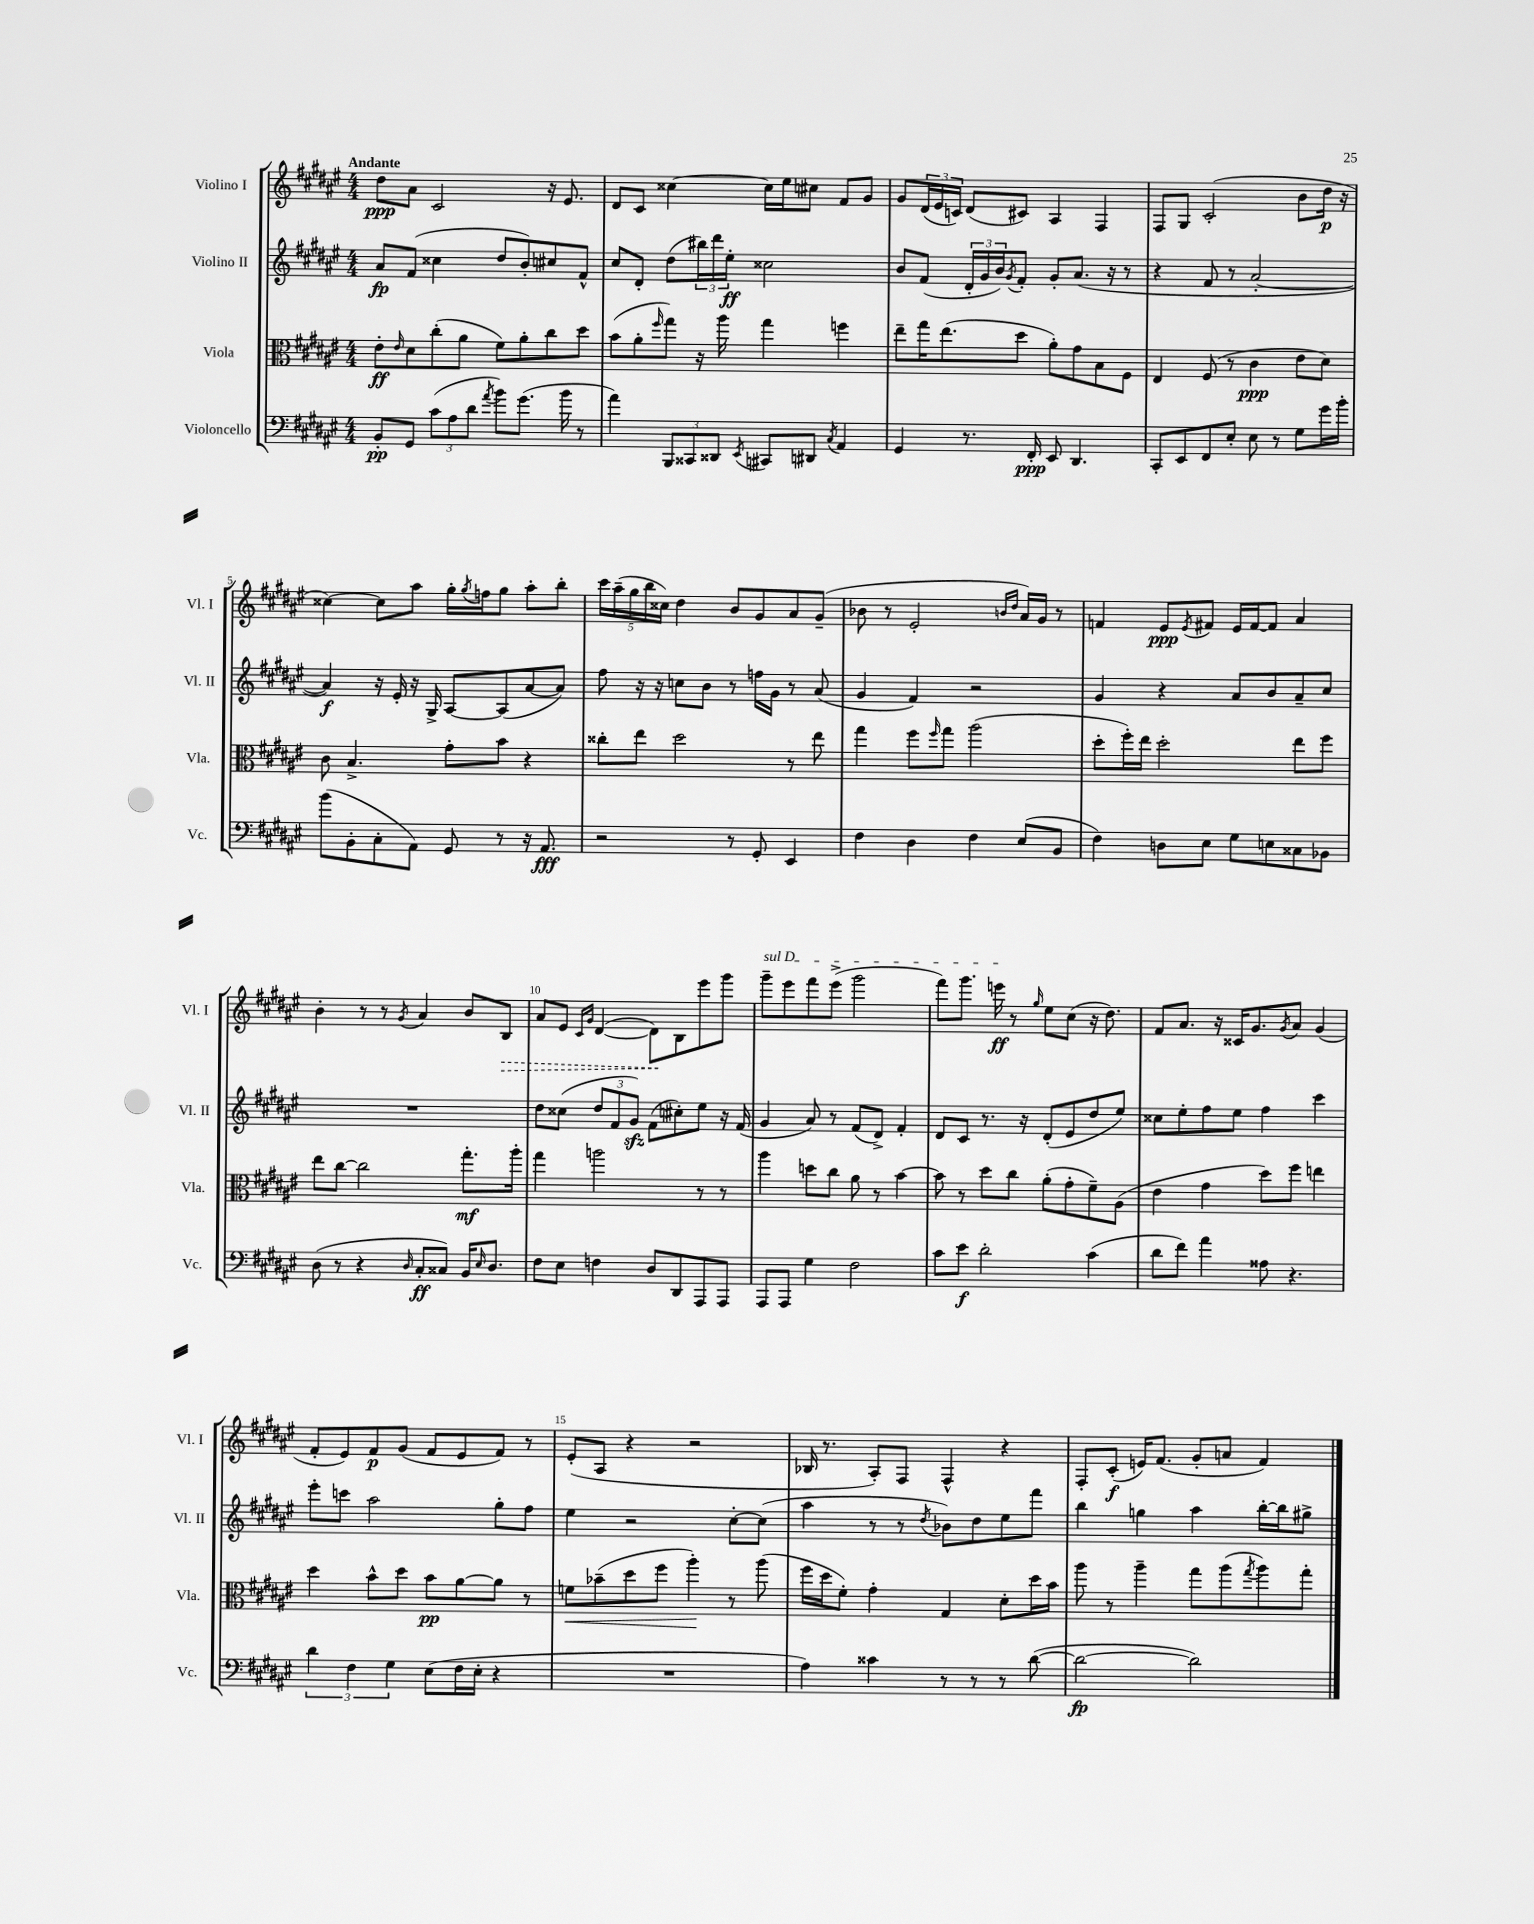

**kern	**kern	**kern	**kern
*staff4	*staff3	*staff2	*staff1
*clefF4	*clefC3	*clefG2	*clefG2
*k[f#c#g#d#a#e#]	*k[f#c#g#d#a#e#]	*k[f#c#g#d#a#e#]	*k[f#c#g#d#a#e#]
*M4/4	*M4/4	*M4/4	*M4/4
8BB'	8e#'	8a#	8dd#
.	16qqe#	.	.
8GG#	8d#	(8f#	8a#
(12c#	(8cc#'	4cc##	2c#
12A#	.	.	.
.	8a#	.	.
12d#	.	.	.
8qa#	.	.	.
8b)	8f#)	8dd#	.
(8.g#	8a#'	8b')	.
.	8cc#	8cc#	16r
16b	.	.	8.e#
8r	8dd#	8f#^^	.
=	=	=	=
4a#)	(8b	8cc#	8d#
.	8a#'	8d#'	8c#
.	16qqff#	.	.
12BBB	8gg#)	(8dd#	[4cc##
12CC##	.	.	.
.	16r	24bb#)	.
12DD##	.	24ddd#	.
.	16aa#	.	.
.	.	24ee#'	.
8qEE#	.	.	.
8CC#	4gg#	2cc##	16cc##]
.	.	.	16ee#
8DD#	.	.	8cc#
8qC#	.	.	.
4AA#	4ff	.	8f#
.	.	.	8g#
=	=	=	=
4GG#	8ee#~	8b	8g#
.	16gg#	(8f#	(24d#
.	.	.	24e#
.	(8.ee#	.	.
.	.	.	24c)
8.r	.	24d#'	(8d#
.	.	24g#	.
.	.	24b)	.
.	.	8qg#	.
.	8dd#	8f#'	8c#)
16FF#'	.	.	.
8EE#	8a#')	8g#'	4A#
4.DD#	8g#	(8.a#	.
.	8B	.	4F#
.	.	16r	.
.	8F#	8r	.
=	=	=	=
8CC#'	4E#	4r	8F#
8EE#	.	.	8G#
8FF#	(8F#	8f#	(2c#'
8E#'	8r	8r	.
8E#	4c#	[2a#'	.
8r	.	.	.
8G#	8e#	.	8b
16g#	8d#)	.	16dd#
16b'	.	.	16r
=	=	=	=
(8b	8c#	4a#])	[4cc##)
8BB'	4.B^	.	.
8C#'	.	16r	8cc##]
.	.	16e#'	.
8AA#)	.	16r	8aa#
.	.	16G#^	.
8GG#	8g#'	[8A#	16gg#'
.	.	.	8qgg#
.	.	.	16ff
8r	8b	(8A#]	8gg#
16r	4r	[8a#	8aa#'
8.AA#	.	.	.
.	.	8a#])	8bb'
=	=	=	=
2r	8cc##'	8ff#	20ccc#
.	.	.	(20aa#~
.	.	.	20gg#
.	8ee#	16r	.
.	.	.	20bb
.	.	16r	.
.	.	.	20cc##)
.	2dd#	8cc	4dd#
.	.	8b	.
8r	.	8r	8b
8GG#'	.	16ff	8g#
.	.	16g#	.
4EE#	8r	8r	8a#
.	8ee#	(8a#	(8g#~
=	=	=	=
4F#	4gg#	4g#	8b-
.	.	.	8r
4D#	8ff#	4f#)	2e#'
.	16qqff#	.	.
.	8gg#	.	.
4F#	(2aa#	2r	.
.	.	.	16qqb
.	.	.	16qqdd#
(8E#	.	.	16a#)
.	.	.	16g#
8BB	.	.	8r
=	=	=	=
4F#)	8dd#'	4g#	4f
.	16ff#')	.	.
.	16ee#	.	.
8D	2dd#'	4r	8e#
.	.	.	8qe#
8E#	.	.	8f#
8G#	.	8a#	16e#
.	.	.	[16f#
8E	.	8b	8f#]
8C##	8ee#	8a#~	4a#
8BB-	8ff#	8cc#	.
=	=	=	=
(8D#	8ee#	1r	4b'
8r	[8cc#	.	.
4r	2cc#]	.	8r
.	.	.	8r
16qqD#	.	.	8qg#
8C#'	.	.	4a#
8C##)	.	.	.
16BB	8.gg#'	.	8b
16qqE#	.	.	.
8.D#	.	.	.
.	.	.	8B
.	16aa#'	.	.
=	=	=	=
8F#	4gg#	8dd#	8a#
8E#	.	(8cc##	8e#
.	.	.	16qqc#
.	.	.	16qqg#
4F	2aa	12dd#	([4d#
.	.	12f#	.
.	.	12g#)	.
8D#	.	(8f#	8d#])
8DD#	.	8cc#')	8B
8AAA#	8r	8ee#	8eee#
8AAA#	8r	16r	8ggg#
.	.	(16f#	.
=	=	=	=
8AAA#	4aa#	4g#	8ggg#~
8AAA#	.	.	8eee#
4G#	8dd	8a#)	8fff#
.	8cc#	8r	(8eee#^
2F#	8a#	(8f#	2ggg#
.	8r	8d#^)	.
.	[4b	4f#'	.
=	=	=	=
8c#	8b]	8d#	8fff#)
8e#	8r	8c#	8.ggg#
2d#'	8dd#	8.r	.
.	.	.	16eee
.	8cc#	.	8r
.	.	16r	.
.	.	.	16qqgg#
.	(8a#'	(8d#'	8ee#
.	8g#'	8e#	(8cc#
(4c#	8f#~)	8dd#	16r
.	.	.	8.dd#)
.	(8A#	8ee#)	.
=	=	=	=
8d#	4e#	8cc##	8f#
8f#)	.	8ee#'	8.a#
4a#	4g#	8ff#	.
.	.	.	16r
.	.	8ee#	16c##
.	.	.	8.g#
8A##	8dd#)	4ff#	.
.	.	.	8qg#
4.r	8ff#	.	8a#
.	4ee	4ccc#	(4g#
=	=	=	=
6d#	4dd#	8eee#'	8f#'
.	.	8ccc	8e#)
6F#	.	.	.
.	8b^^	2aa#	8f#
6G#	.	.	.
.	8dd#	.	(8g#
(8E#	8b	.	8f#
16F#	[8a#	.	8e#
16E#'	.	.	.
4r	8a#]	8gg#'	8f#)
.	8r	8ff#	8r
=	=	=	=
1r	8f	4ee#	(8e#'
.	(8b-~	.	8A#
.	8dd#	2r	4r
.	8ff#	.	.
.	4aa#')	.	2r
.	8r	[8cc#'	.
.	(8aa#	(8cc#]	.
=	=	=	=
4A#)	16ff#	4aa#	16B-
.	16dd#	.	8.r
.	8f#')	.	.
4c##	4g#'	8r	8A#')
.	.	8r	8F#
.	.	8qdd#	.
8r	4G#	8b-)	4F#^^
8r	.	8dd#	.
8r	8d#'	8ee#	4r
([8d#	16dd#	8fff#	.
.	16b	.	.
=	=	=	=
2d#_	8aa#	4bb	8F#'
.	8r	.	(8c#'
.	4aa#~	4gg	16e)
.	.	.	(8.f#
2d#])	8gg#	4aa#	8g#'
.	(8aa#	.	8a
.	8qgg#	.	.
.	8aa#)	[16bb'	4f#)
.	.	16bb]	.
.	8gg#'	8gg#^	.
==	==	==	==
*-	*-	*-	*-
